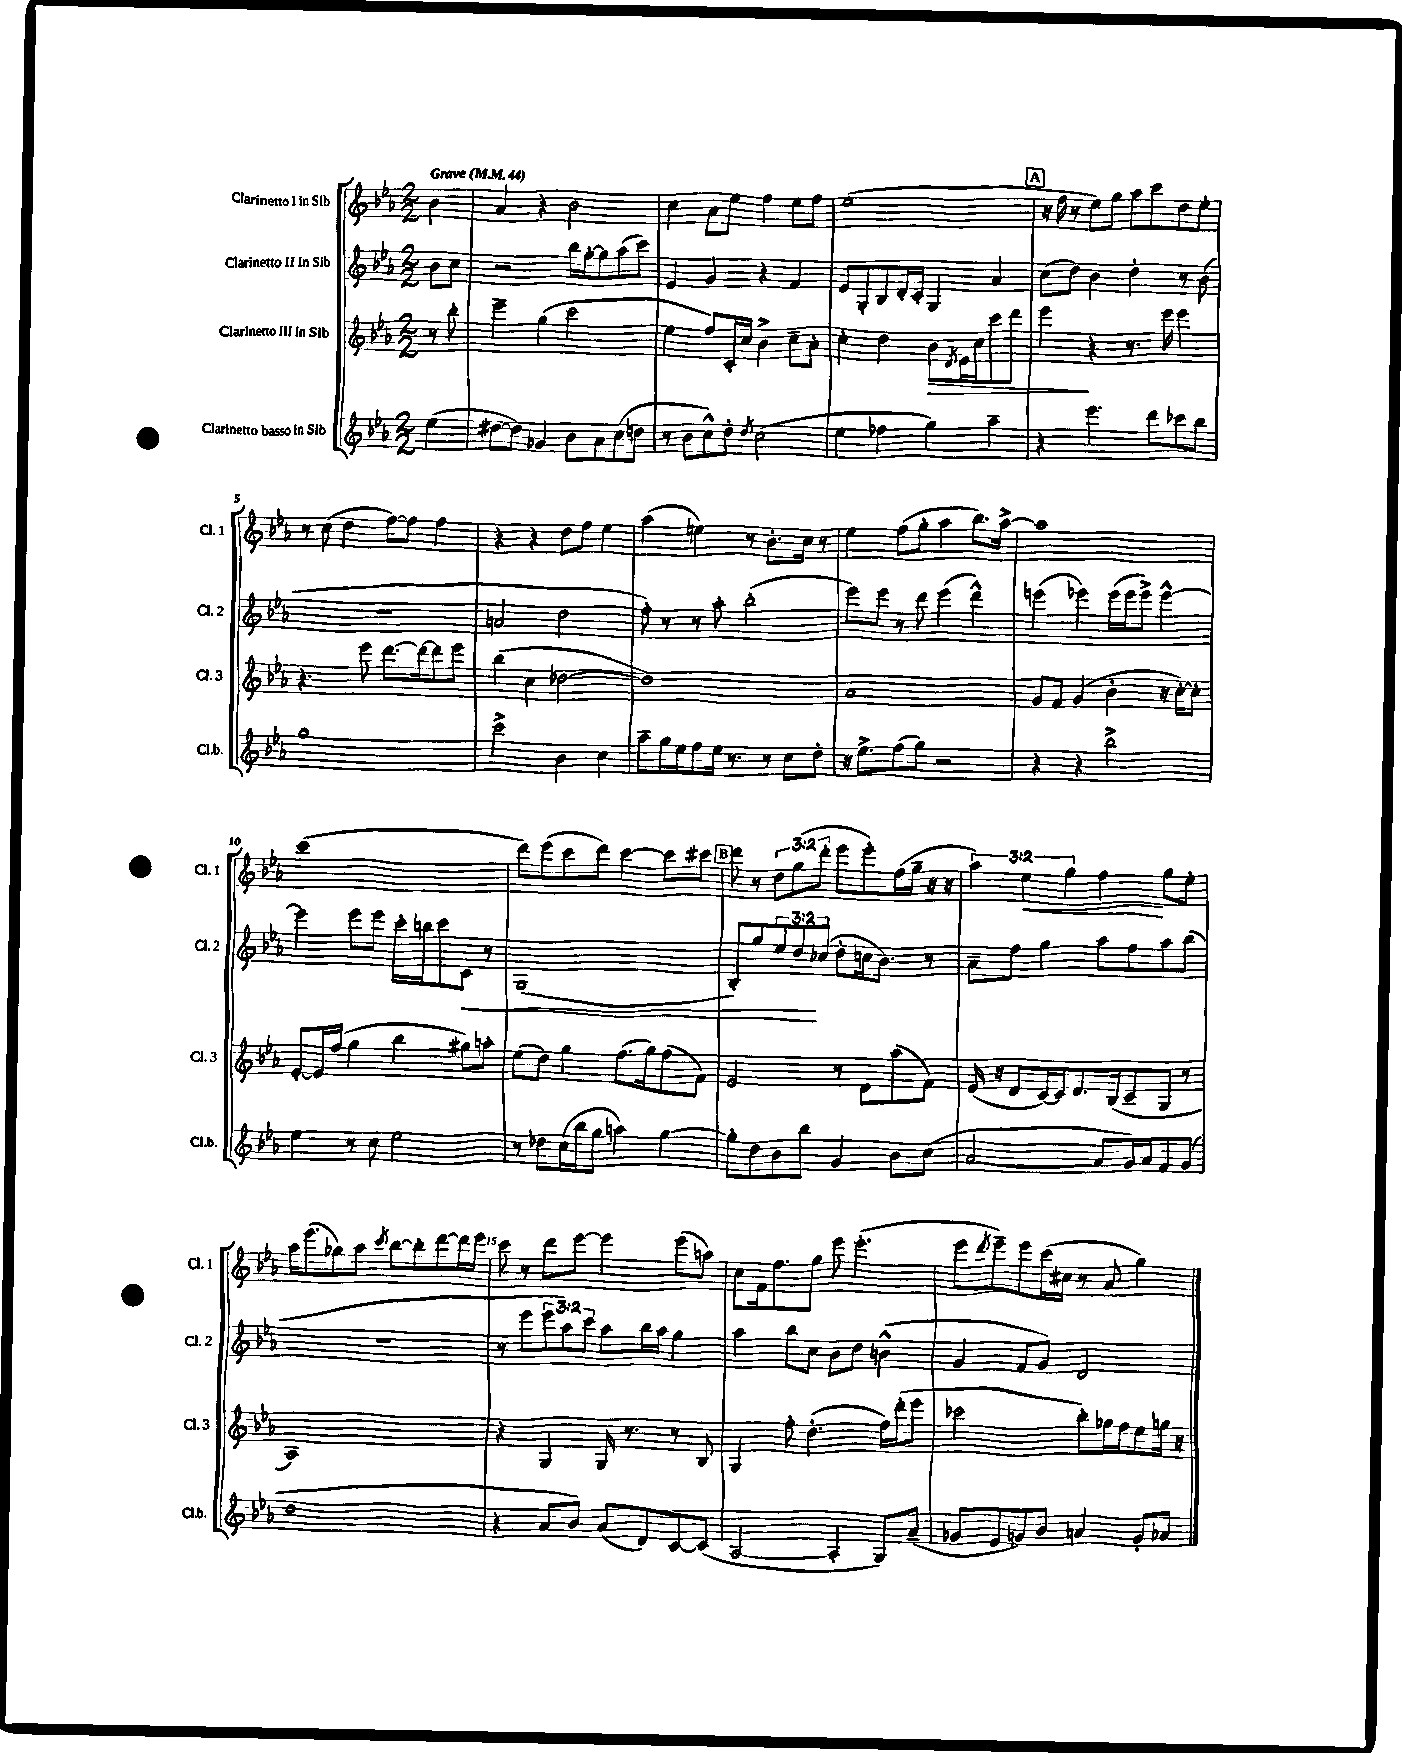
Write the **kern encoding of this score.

**kern	**kern	**kern	**kern
*staff4	*staff3	*staff2	*staff1
*clefG2	*clefG2	*clefG2	*clefG2
*k[b-e-a-]	*k[b-e-a-]	*k[b-e-a-]	*k[b-e-a-]
*M2/2	*M2/2	*M2/2	*M2/2
*MM44	*MM44	*MM44	*MM44
(4ee-	8r	8b-	4b-
.	8bb-'	8cc	.
=	=	=	=
[8dd#	4eee-~	2r	4a-
8dd#])	.	.	.
4g-	(4gg	.	4r
8b-	2ccc	16bb-	2b-
.	.	[16gg'	.
8a-	.	8gg]	.
(8cc	.	(8aa-	.
8dd	.	8ccc)	.
=	=	=	=
8r	4ee-	4e-	4cc
8b-	.	.	.
8cc^^)	8ff)	4g	8a-
8dd'	16c'	.	8ee-
.	16cc	.	.
8qdd	.	.	.
(2cc	4b-^	4r	4ff
.	8cc~	4f	8ee-
.	8a-'	.	8ff
=	=	=	=
4ee-	4cc'	8e-	(1ee-
.	.	8G'	.
4ff-	4dd	8B-	.
.	.	16d'	.
.	.	16c'	.
4gg)	8b-	4G	.
.	8qd	.	.
.	16e-	.	.
.	16cc	.	.
4aa-~	8ccc	4a-	.
.	8ddd	.	.
=	=	=	=
4r	4eee-	(8cc	16r
.	.	.	16ff
.	.	8dd)	8r
4.eee-	4r	4b-	8ee-)
.	.	.	8gg
.	8.r	4dd'	8aa-
8ddd	.	.	8ccc
.	16eee-	.	.
8ccc-	4eee-	8r	8dd
8bb-	.	(8b-	8ee-'
=	=	=	=
1gg	4.r	1r	8r
.	.	.	(8cc
.	.	.	4dd
.	8eee-	.	.
.	[8.ddd	.	[8ff)
.	.	.	8ff]
.	16ddd_	.	.
.	8ddd]	.	4ff
.	8eee-	.	.
=	=	=	=
2ccc^	(4bb-	2a	4r
.	4cc	.	4r
4b-	[2dd-	2dd	8dd
.	.	.	8ff
4cc	.	.	4ee-
=	=	=	=
8aa-~	1dd-])	8ff')	(4aa-
16gg	.	8r	.
16ee-	.	.	.
8ff	.	8r	4ee)
16ee-	.	8aa-'	.
8.r	.	.	.
.	.	(2bb-'	8r
8r	.	.	8.b-'
8cc	.	.	.
.	.	.	16cc
8dd'	.	.	8r
=	=	=	=
16r	1a-	8eee-)	4ee-
8.ee-^	.	.	.
.	.	8eee-	.
(8ff	.	8r	(8ff
8gg)	.	8ddd	8gg'
2r	.	(4eee-	4aa-
.	.	4ddd^^)	8.bb-)
.	.	.	[16aa-^
=	=	=	=
4r	8g	(4eee	1aa-]
.	8f	.	.
4r	(4g	4eee-)	.
2bb-^	4b-'	(16eee-	.
.	.	16eee-	.
.	.	8eee-^)	.
.	16r	[4eee-^^	.
.	[16cc')	.	.
.	8cc']	.	.
=	=	=	=
4ee-	[8e-'	4eee-]	(1ccc
.	16e-]	.	.
.	(16ff	.	.
8r	4gg	8eee-	.
8cc	.	8eee-	.
2ee-	4bb-	16ccc'	.
.	.	16bb	.
.	.	8ccc	.
.	8gg#)	8c	.
.	8aa'	8r	.
=	=	=	=
8r	(8ee-	(1G	8ddd)
8dd-	8dd)	.	(8eee-
(16cc	4gg	.	8ccc
16bb-	.	.	.
8gg	.	.	8ddd)
4aa)	(8.ff	.	[4ccc
.	16gg)	.	.
[4gg	(8ff	.	8ccc]
.	8f)	.	8ccc#
=	=	=	=
8gg']	2e-	8B-')	8ddd
8dd	.	8gg	8r
8b-	.	12ee-	12dd
.	.	12dd	(12gg
8bb-	.	.	.
.	.	(12cc-	12ddd'
4g	8r	8dd'	8eee-
.	8d	16cc	8eee-')
.	.	8.b-)	.
8b-	(8aa-	.	(16ff
.	.	.	16gg~
(8cc	8f)	8r	16r
.	.	.	16r
=	=	=	=
[2a-	(16e-	8a-~	6aa-)
.	16r	.	.
.	8d	8ff	.
.	.	.	6ee-
.	[16c)	4gg	.
.	16c]	.	.
.	.	.	6gg
.	8.d	.	.
8a-]	.	8aa-	4ff
.	(16B-	.	.
16g)	8c~	8ff	.
16a-	.	.	.
8f	8G	8aa-	8gg
(8g	8r	(8bb-	8ee-'
=	=	=	=
1dd	1A-)	1r	16aa-
.	.	.	(8.eee-
.	.	.	8gg-)
.	.	.	8aa-
.	.	.	8qccc
.	.	.	[8bb-
.	.	.	8bb-']
.	.	.	[8ddd
.	.	.	16ddd]
.	.	.	16eee-
=	=	=	=
4r	4r	8r	8ccc
.	.	8eee-	8r
8a-	4G	12eee-	8ddd
.	.	12aa-)	.
8b-)	.	.	[8eee-
.	.	12ccc	.
(8a-	16G	8aa-	4eee-]
.	8.r	.	.
8d)	.	16bb-	.
.	.	16aa-	.
[8c	8r	4gg	(8eee-
(8c]	8B-	.	8aa)
=	=	=	=
[2A-	4G	4aa-	8cc
.	.	.	16f
.	.	.	8.ff
.	8ff'	8bb-	.
.	(4.dd'	8cc	8gg
4A-']	.	8b-	8eee-
.	.	8dd	(4.eee-'
8G)	16ff)	(4b^^	.
.	(16ddd'	.	.
(8a-~	8eee-	.	.
=	=	=	=
8g-	2ccc-	4g	8eee-
.	.	.	8qddd
8e-	.	.	8eee-~)
8g)	.	8f	8eee-
8b-	.	8g)	(16ccc
.	.	.	16cc#
4a	8bb-')	2d	8r
.	16gg-	.	8a-
.	16ff	.	.
8g'	8ee-	.	4gg)
8a-	16gg	.	.
.	16r	.	.
==	==	==	==
*-	*-	*-	*-
